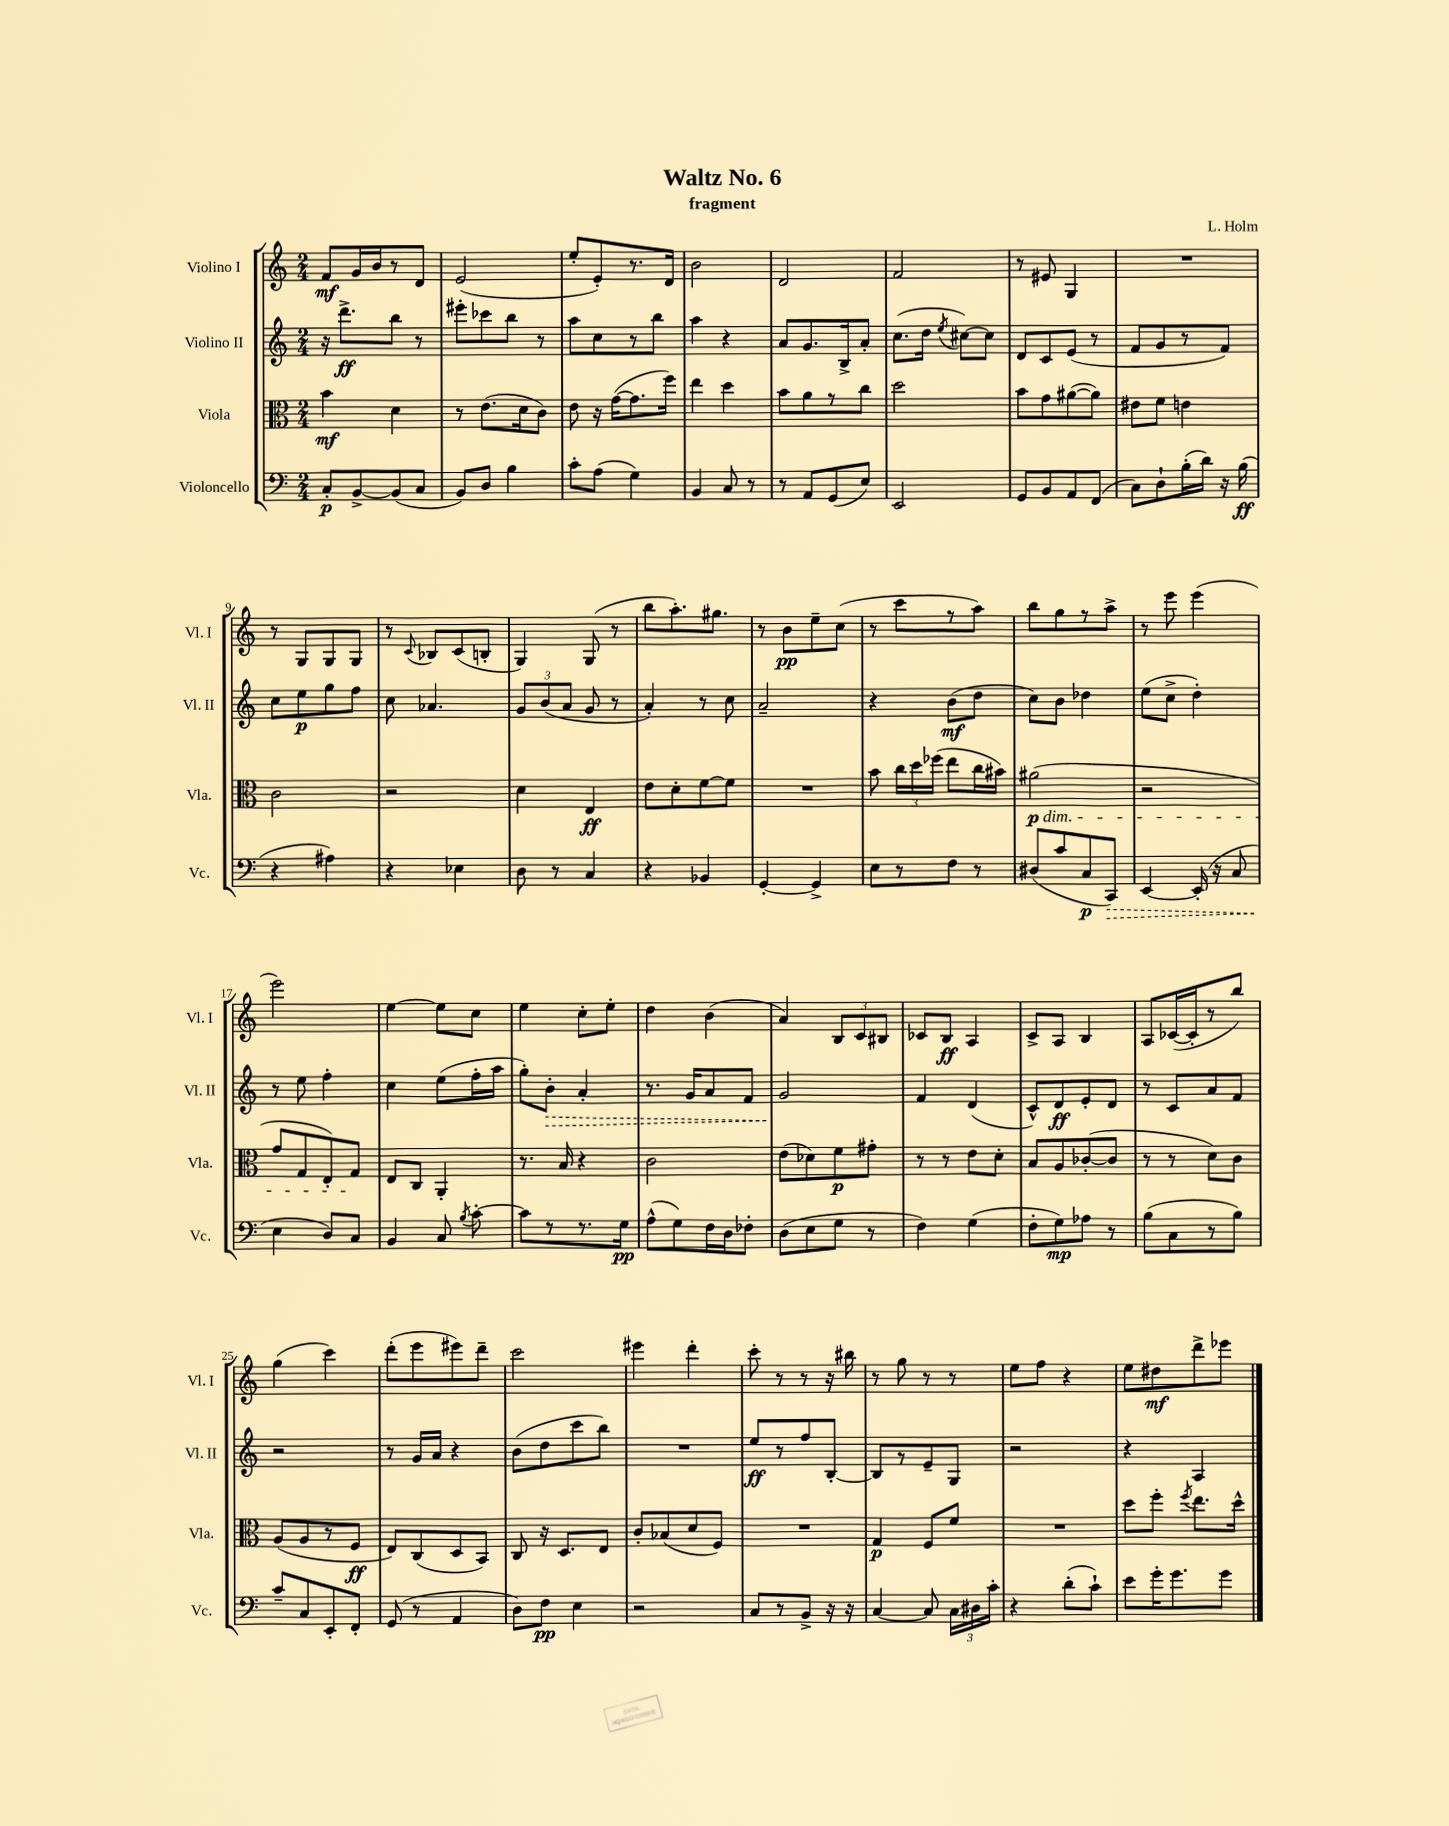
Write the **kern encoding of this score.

**kern	**dynam	**kern	**dynam	**kern	**dynam	**kern	**dynam
*part4	*part4	*part3	*part3	*part2	*part2	*part1	*part1
*staff4	*staff4	*staff3	*staff3	*staff2	*staff2	*staff1	*staff1
*I"Violoncello	*	*I"Viola	*	*I"Violino II	*	*I"Violino I	*
*I'Vc.	*	*I'Vla.	*	*I'Vl. II	*	*I'Vl. I	*
*clefF4	*	*clefC3	*	*clefG2	*	*clefG2	*
*k[]	*	*k[]	*	*k[]	*	*k[]	*
*M2/4	*	*M2/4	*	*M2/4	*	*M2/4	*
=1	=1	=1	=1	=1	=1	=1	=1
8C'/L	p	4b\	mf	16r	.	8f/L	mf
.	.	.	.	8.ddd^\L	ff	.	.
[8BB^/	.	.	.	.	.	16g/L	.
.	.	.	.	.	.	16b/J	.
(8BB/]	.	4d\	.	8bb\J	.	8r	.
8C/J	.	.	.	8r	.	8d/J	.
=2	=2	=2	=2	=2	=2	=2	=2
8BB/L)	.	8r	.	8eee#X'\L	.	(2e/	.
8D/J	.	(8.e\L	.	8ccc-X\	.	.	.
4B\	.	.	.	8bb\J	.	.	.
.	.	16d\k	.	.	.	.	.
.	.	8c\J)	.	8r	.	.	.
=3	=3	=3	=3	=3	=3	=3	=3
8c'\L	.	8e\	.	8aa\L	.	8ee'/L	.
(8A\J	.	16r	.	8cc\	.	8e'/)	.
.	.	([16g\KL	.	.	.	.	.
4G\)	.	8.g\]	.	8r	.	8.r	.
.	.	.	.	8bb\J	.	.	.
.	.	16ff\Jk)	.	.	.	16d/Jk	.
=4	=4	=4	=4	=4	=4	=4	=4
4BB/	.	4ee\	.	4aa\	.	2b\	.
8C/	.	4dd\	.	4r	.	.	.
8r	.	.	.	.	.	.	.
=5	=5	=5	=5	=5	=5	=5	=5
8r	.	8b\L	.	8a/L	.	2d/	.
8AA/L	.	8a\	.	8.g/	.	.	.
(8GG/	.	8r	.	.	.	.	.
.	.	.	.	16B^/k	.	.	.
8E/J)	.	8cc\J	.	8a'/J	.	.	.
=6	=6	=6	=6	=6	=6	=6	=6
2EE/	.	2dd\	.	(8.cc\L	.	2f/	.
.	.	.	.	16dd\Jk	.	.	.
.	.	.	.	8qee/	.	.	.
.	.	.	.	[8cc#X\L)	.	.	.
.	.	.	.	8cc#\J]	.	.	.
=7	=7	=7	=7	=7	=7	=7	=7
8GG/L	.	8b\L	.	8d/L	.	8r	.
8BB/	.	8g\	.	8c/	.	8e#X/	.
8AA/	.	([8a#X\	.	(8e/J	.	4G/	.
(8FF/J	.	8a#\J])	.	8r	.	.	.
=8	=8	=8	=8	=8	=8	=8	=8
8C\L)	.	8e#X\L	.	8f/L	.	2r	.
8D`\	.	8f\J	.	8g/	.	.	.
(16B'\L	.	4en\	.	8r	.	.	.
16d\JJ)	.	.	.	.	.	.	.
16r	.	.	.	8f/J)	.	.	.
(16B\	ff	.	.	.	.	.	.
!!LO:LB:g=z
=9	=9	=9	=9	=9	=9	=9	=9
4r	.	2c\	.	8cc\L	.	8r	.
.	.	.	.	8ee\	p	8G/L	.
4A#X\)	.	.	.	8gg\	.	8G/	.
.	.	.	.	8ff\J	.	8G/J	.
=10	=10	=10	=10	=10	=10	=10	=10
4r	.	2r	.	8cc\	.	8r	.
.	.	.	.	.	.	8qqc/	.
.	.	.	.	4.a-X/	.	8B-X/L	.
4E-X\	.	.	.	.	.	(8c/	.
.	.	.	.	.	.	8Bn'/J	.
=11	=11	=11	=11	=11	=11	=11	=11
8D\	.	4d\	.	12g/L	.	4G/)	.
.	.	.	.	(12b/	.	.	.
8r	.	.	.	.	.	.	.
.	.	.	.	12a/J	.	.	.
4C/	.	4E/	ff	8g/	.	(8G/	.
.	.	.	.	8r	.	8r	.
=12	=12	=12	=12	=12	=12	=12	=12
4r	.	8e\L	.	4a'/)	.	8bb\L	.
.	.	8d'\	.	.	.	8.aa'\)	.
4BB-X/	.	[8f\	.	8r	.	.	.
.	.	.	.	.	.	8.gg#X\J	.
.	.	8f\J]	.	8cc\	.	.	.
=13	=13	=13	=13	=13	=13	=13	=13
[4GG'/	.	2r	.	2a~/	.	8r	.
.	.	.	.	.	.	8b\L	pp
4GG^/]	.	.	.	.	.	8ee~\	.
.	.	.	.	.	.	(8cc\J	.
=14	=14	=14	=14	=14	=14	=14	=14
8E\L	.	8b\	.	4r	.	8r	.
8r	.	24cc\LL	.	.	.	8ccc\L	.
.	.	24dd\	.	.	.	.	.
.	.	(24ff-X\JJ	.	.	.	.	.
8F\J	.	8ee\L	.	(8b\L	mf	8r	.
8r	.	16cc\L	.	8dd\J	.	8aa\J)	.
.	.	16b#X\JJ)	.	.	.	.	.
=15	=15	=15	=15	=15	=15	=15	=15
!	!	!LO:TX:b:i:t=dim.	!	!	!	!	!
(8D#X/L	.	(2a#X\	p	8cc\L)	.	8bb\L	.
8c/	.	.	.	8b\J	.	8gg\	.
8C/	p	.	.	4dd-X\	.	8r	.
!	!LO:HP:b	!	!	!	!	!	!
8CC/J)	>	.	.	.	.	8aa^\J	.
=16	=16	=16	=16	=16	=16	=16	=16
[4EE/	.	2r	.	(8ee\L	.	8r	.
.	.	.	.	8cc^\J	.	8eee\	.
(16EE'/]	.	.	.	4dd'\)	.	(4eee\	.
16r	.	.	.	.	.	.	.
8C/	.	.	.	.	.	.	.
!!LO:LB:g=z
=17	=17	=17	=17	=17	=17	=17	=17
4E\	.	8g/L	.	8r	.	2eee\)	.
.	.	8G/	.	8ee\	.	.	.
8D/L)	]	8E'/)	.	4ff'\	.	.	.
8C/J	.	8G/J	.	.	.	.	.
=18	=18	=18	=18	=18	=18	=18	=18
4BB/	.	8E/L	.	4cc\	.	[4ee\	.
.	.	8C/J	.	.	.	.	.
8C/	.	4AA'/	.	(8ee\L	.	8ee\L]	.
8qB/	.	.	.	.	.	.	.
[8c'\	.	.	.	16ff'\L	.	8cc\J	.
.	.	.	.	16aa\JJ	.	.	.
=19	=19	=19	=19	=19	=19	=19	=19
8c\L]	.	8.r	.	8gg'\L)	.	4ee\	.
!	!	!	!	!	!LO:HP:b	!	!
8r	.	.	.	8b'\J	>	.	.
.	.	16B/	.	.	.	.	.
8.r	.	4r	.	4a'/	.	8cc'\L	.
.	.	.	.	.	.	8ee'\J	.
16G\Jk	pp	.	.	.	.	.	.
=20	=20	=20	=20	=20	=20	=20	=20
(8A^^\L	.	2c\	.	8.r	.	4dd\	.
8G\)	.	.	.	.	.	.	.
.	.	.	.	16g/KL	.	.	.
16F\L	.	.	.	8a/	.	(4b\	.
16D\J	.	.	.	.	.	.	.
8F-X'\J	.	.	.	8f/J	.	.	.
=21	=21	=21	=21	=21	=21	=21	=21
(8D\L	.	(8e\L	.	2g/	.	4a/)	.
8E\	.	8d-X\)	.	.	.	.	.
8G\J	.	8f\	p	.	.	12B/L	.
.	.	.	.	.	.	12c/	.
8r	.	8g#X'\J	.	.	.	.	.
.	.	.	.	.	.	12B#X/J	.
.	.	.	.	.	]	.	.
=22	=22	=22	=22	=22	=22	=22	=22
4F\)	.	8r	.	4f/	.	8c-X/L	.
.	.	8r	.	.	.	8B/J	ff
(4G\	.	8e\L	.	(4d/	.	4A/	.
.	.	8d'\J	.	.	.	.	.
=23	=23	=23	=23	=23	=23	=23	=23
8F'\L	.	8B/L	.	8c^^/L)	.	8c^/L	.
8G\)	mp	8A/	.	8d/	ff	8A/J	.
8A-X\J	.	([8c-X'/	.	8e'/	.	4B/	.
8r	.	8c-/J]	.	8d/J	.	.	.
=24	=24	=24	=24	=24	=24	=24	=24
(8B\L	.	8r	.	8r	.	8A/L	.
8C\	.	8r	.	8c/L	.	([16c-X/L	.
.	.	.	.	.	.	16c-'/J]	.
8r	.	8d\L)	.	8a/	.	8r	.
8B\J)	.	8c\J	.	8f/J	.	8bb/J)	.
!!LO:LB:g=z
=25	=25	=25	=25	=25	=25	=25	=25
8c~/L	.	(8A/L	.	2r	.	(4gg\	.
8C/	.	8A/	.	.	.	.	.
8EE'/	.	8r	.	.	.	4ccc\)	.
8FF'/J	.	8F/J	ff	.	.	.	.
=26	=26	=26	=26	=26	=26	=26	=26
(8GG/	.	8E/L)	.	8r	.	(8ddd'\L	.
8r	.	(8C/	.	16g/LL	.	8eee\	.
.	.	.	.	16a/JJ	.	.	.
4AA/	.	8D/	.	4r	.	8eee#X\)	.
.	.	8BB/J)	.	.	.	8ddd~\J	.
=27	=27	=27	=27	=27	=27	=27	=27
8D\L)	.	8C/	.	(8b\L	.	2ccc\	.
8F\J	pp	16r	.	8dd\	.	.	.
.	.	8.D/L	.	.	.	.	.
4E\	.	.	.	8ccc\	.	.	.
.	.	8E/J	.	8bb\J)	.	.	.
=28	=28	=28	=28	=28	=28	=28	=28
2r	.	8c'/L	.	2r	.	4eee#X\	.
.	.	(8B-X/	.	.	.	.	.
.	.	8d/	.	.	.	4ddd'\	.
.	.	8F/J)	.	.	.	.	.
=29	=29	=29	=29	=29	=29	=29	=29
8C/L	.	2r	.	8ee/L	ff	8ccc'\	.
8r	.	.	.	8r	.	8r	.
8BB^/J	.	.	.	8ff/	.	8r	.
16r	.	.	.	[8B'/J	.	16r	.
16r	.	.	.	.	.	16bb#X\	.
=30	=30	=30	=30	=30	=30	=30	=30
[4C/	.	4G/	p	8B/L]	.	8r	.
.	.	.	.	8r	.	8gg\	.
8C/]	.	8F/L	.	8e~/	.	8r	.
24C\LL	.	8f/J	.	8G/J	.	8r	.
24D#X\	.	.	.	.	.	.	.
24c'\JJ	.	.	.	.	.	.	.
=31	=31	=31	=31	=31	=31	=31	=31
4r	.	2r	.	2r	.	8ee\L	.
.	.	.	.	.	.	8ff\J	.
(8d'\L	.	.	.	.	.	4r	.
8c`\J)	.	.	.	.	.	.	.
=32	=32	=32	=32	=32	=32	=32	=32
8e\L	.	8dd\L	.	4r	.	8ee\L	.
16g'\K	.	8ff'\J	.	.	.	8dd#X\	mf
8.g\	.	.	.	.	.	.	.
.	.	8qff/	.	.	.	.	.
.	.	8.ee\L	.	4A/	.	8ddd^\	.
8g\J	.	.	.	.	.	8eee-X\J	.
.	.	16dd^^\Jk	.	.	.	.	.
==	==	==	==	==	==	==	==
*-	*-	*-	*-	*-	*-	*-	*-
